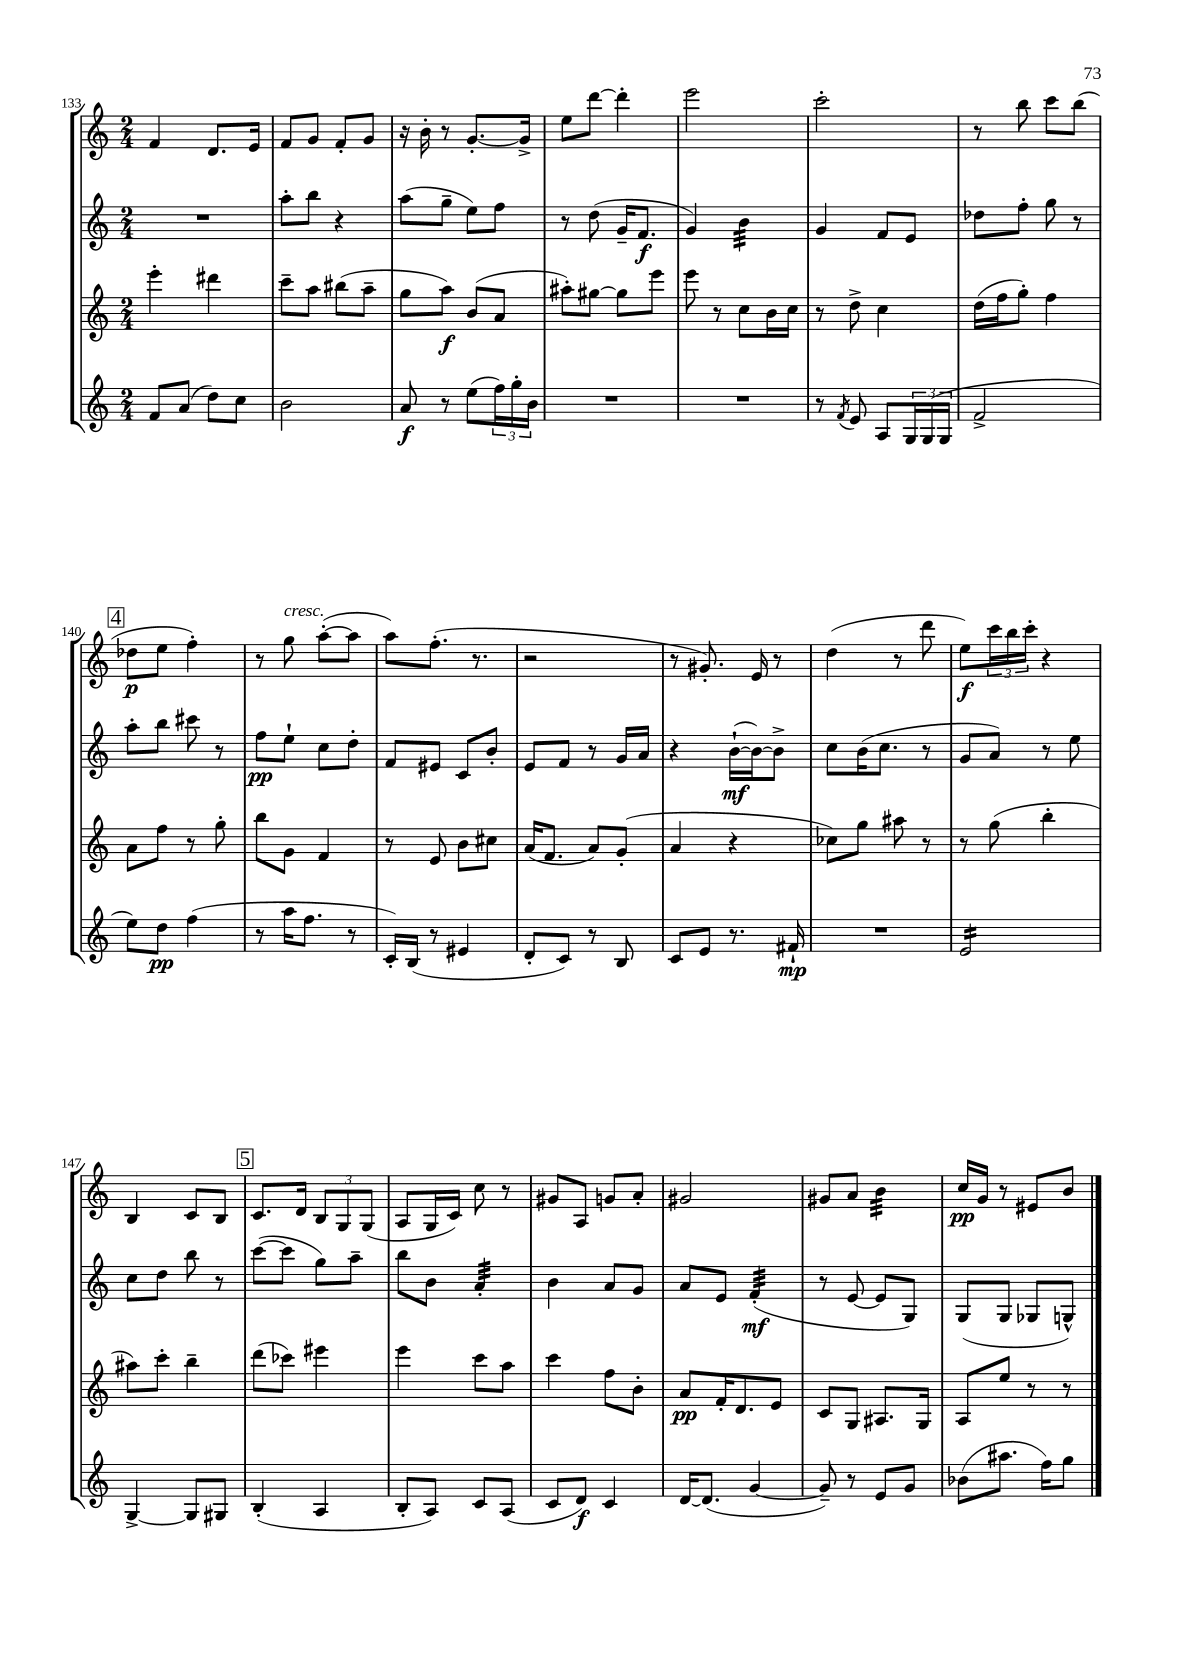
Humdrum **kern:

**kern	**kern	**kern	**kern
*staff4	*staff3	*staff2	*staff1
*clefG2	*clefG2	*clefG2	*clefG2
*k[]	*k[]	*k[]	*k[]
*M2/4	*M2/4	*M2/4	*M2/4
8f/L	4eee'\	2r	4f/
(8a/J	.	.	.
8dd\L)	4ddd#\	.	8.d/L
8cc\J	.	.	.
.	.	.	16e/Jk
=	=	=	=
2b\	8ccc~\L	8aa'\L	8f/L
.	8aa\J	8bb\J	8g/J
.	(8bb#\L	4r	8f'/L
.	8aa~\J	.	8g/J
=	=	=	=
8a/	8gg\L	(8aa\L	16r
.	.	.	16b'\
8r	8aa\J)	8gg~\J	8r
(8ee\L	(8b/L	8ee\L)	[8.g'/L
24ff\L)	8a/J	8ff\J	.
24gg'\	.	.	.
.	.	.	16g^/]Jk
24b\JJ	.	.	.
=	=	=	=
2r	8aa#'\L)	8r	8ee\L
.	[8gg#\J	(8dd\	[8ddd\J
.	8gg#\]L	16g~/LK	4ddd'\]
.	.	8.f/J	.
.	8eee\J	.	.
=	=	=	=
2r	8eee\	4g/)	2eee\
.	8r	.	.
.	8cc\L	4b\	.
.	16b\L	.	.
.	16cc\JJ	.	.
=	=	=	=
8r	8r	4g/	2ccc'\
8qf/	.	.	.
8e/	8dd^\	.	.
8A/L	4cc\	8f/L	.
24G/L	.	8e/J	.
(24G/	.	.	.
24G/JJ	.	.	.
=	=	=	=
2f^/	(16dd\LL	8dd-\L	8r
.	16ff\J	.	.
.	8gg'\J)	8ff'\J	8bb\
.	4ff\	8gg\	8ccc\L
.	.	8r	(8bb\J
=	=	=	=
8ee\L)	8a\L	8aa'\L	8dd-\L
8dd\J	8ff\J	8bb\J	8ee\J
(4ff\	8r	8ccc#\	4ff'\)
.	8gg'\	8r	.
=	=	=	=
8r	8bb\L	8ff\L	8r
16aa\LK	8g\J	8ee`\J	8gg\
8.ff\J	.	.	.
.	4f/	8cc\L	([8aa'\L
8r	.	8dd'\J	8aa\]J
=	=	=	=
16c'/LL)	8r	8f/L	8aa\L)
(16B/JJ	.	.	.
8r	8e/	8e#/J	(8.ff'\J
4e#/	8b\L	8c/L	.
.	.	.	8.r
.	8cc#\J	8b'/J	.
=	=	=	=
8d'/L	(16a/LK	8e/L	2r
.	8.f/J	.	.
8c/J)	.	8f/J	.
8r	8a/L)	8r	.
8B/	(8g'/J	16g/LL	.
.	.	16a/JJ	.
=	=	=	=
8c/L	4a/	4r	8r
8e/J	.	.	8.g#'/)
8.r	4r	([16b`\LL	.
.	.	16b\_J)	16e/
.	.	8b^\]J	8r
16f#`/	.	.	.
=	=	=	=
2r	8cc-\L)	8cc\L	(4dd\
.	8gg\J	(16b\K	.
.	.	8.cc\J	.
.	8aa#\	.	8r
.	8r	8r	8ddd\
=	=	=	=
2e/	8r	8g/L	8ee\L)
.	(8gg\	8a/J)	24ccc\L
.	.	.	24bb\
.	.	.	24ccc'\JJ
.	4bb'\	8r	4r
.	.	8ee\	.
=	=	=	=
[4G^/	8aa#\L)	8cc\L	4B/
.	8ccc'\J	8dd\J	.
8G/]L	4bb~\	8bb\	8c/L
8G#/J	.	8r	8B/J
=	=	=	=
(4B'/	(8ddd\L	([8ccc\L	8.c/L
.	8ccc-\J)	8ccc\]J	.
.	.	.	16d/Jk
4A/	4eee#\	8gg\L)	12B/L
.	.	.	12G/
.	.	8aa~\J	.
.	.	.	(12G/J
=	=	=	=
8B'/L	4eee\	8bb\L	8A/L
8A/J)	.	8b\J	16G/L
.	.	.	16c/JJ)
8c/L	8ccc\L	4a'/	8cc\
(8A/J	8aa\J	.	8r
=	=	=	=
8c/L	4ccc\	4b\	8g#/L
8d/J)	.	.	8A/J
4c/	8ff\L	8a/L	8g/L
.	8b'\J	8g/J	8a'/J
=	=	=	=
[16d/LK	8a/L	8a/L	2g#/
(8.d/]J	.	.	.
.	16f'/K	8e/J	.
.	8.d/	.	.
[4g/	.	(4f'/	.
.	8e/J	.	.
=	=	=	=
8g~/])	8c/L	8r	8g#/L
8r	8G/J	[8e/	8a/J
8e/L	8.A#/L	8e/]L	4b\
8g/J	.	8G/J)	.
.	16G/Jk	.	.
=	=	=	=
(8b-\L	8A/L	(8G/L	16cc/LL
.	.	.	16g/JJ
8.aa#\J	8ee/J	8G/J	8r
.	8r	8G-/L	8e#/L
16ff\LK)	.	.	.
8gg\J	8r	8G^^/J)	8b/J
==	==	==	==
*-	*-	*-	*-
